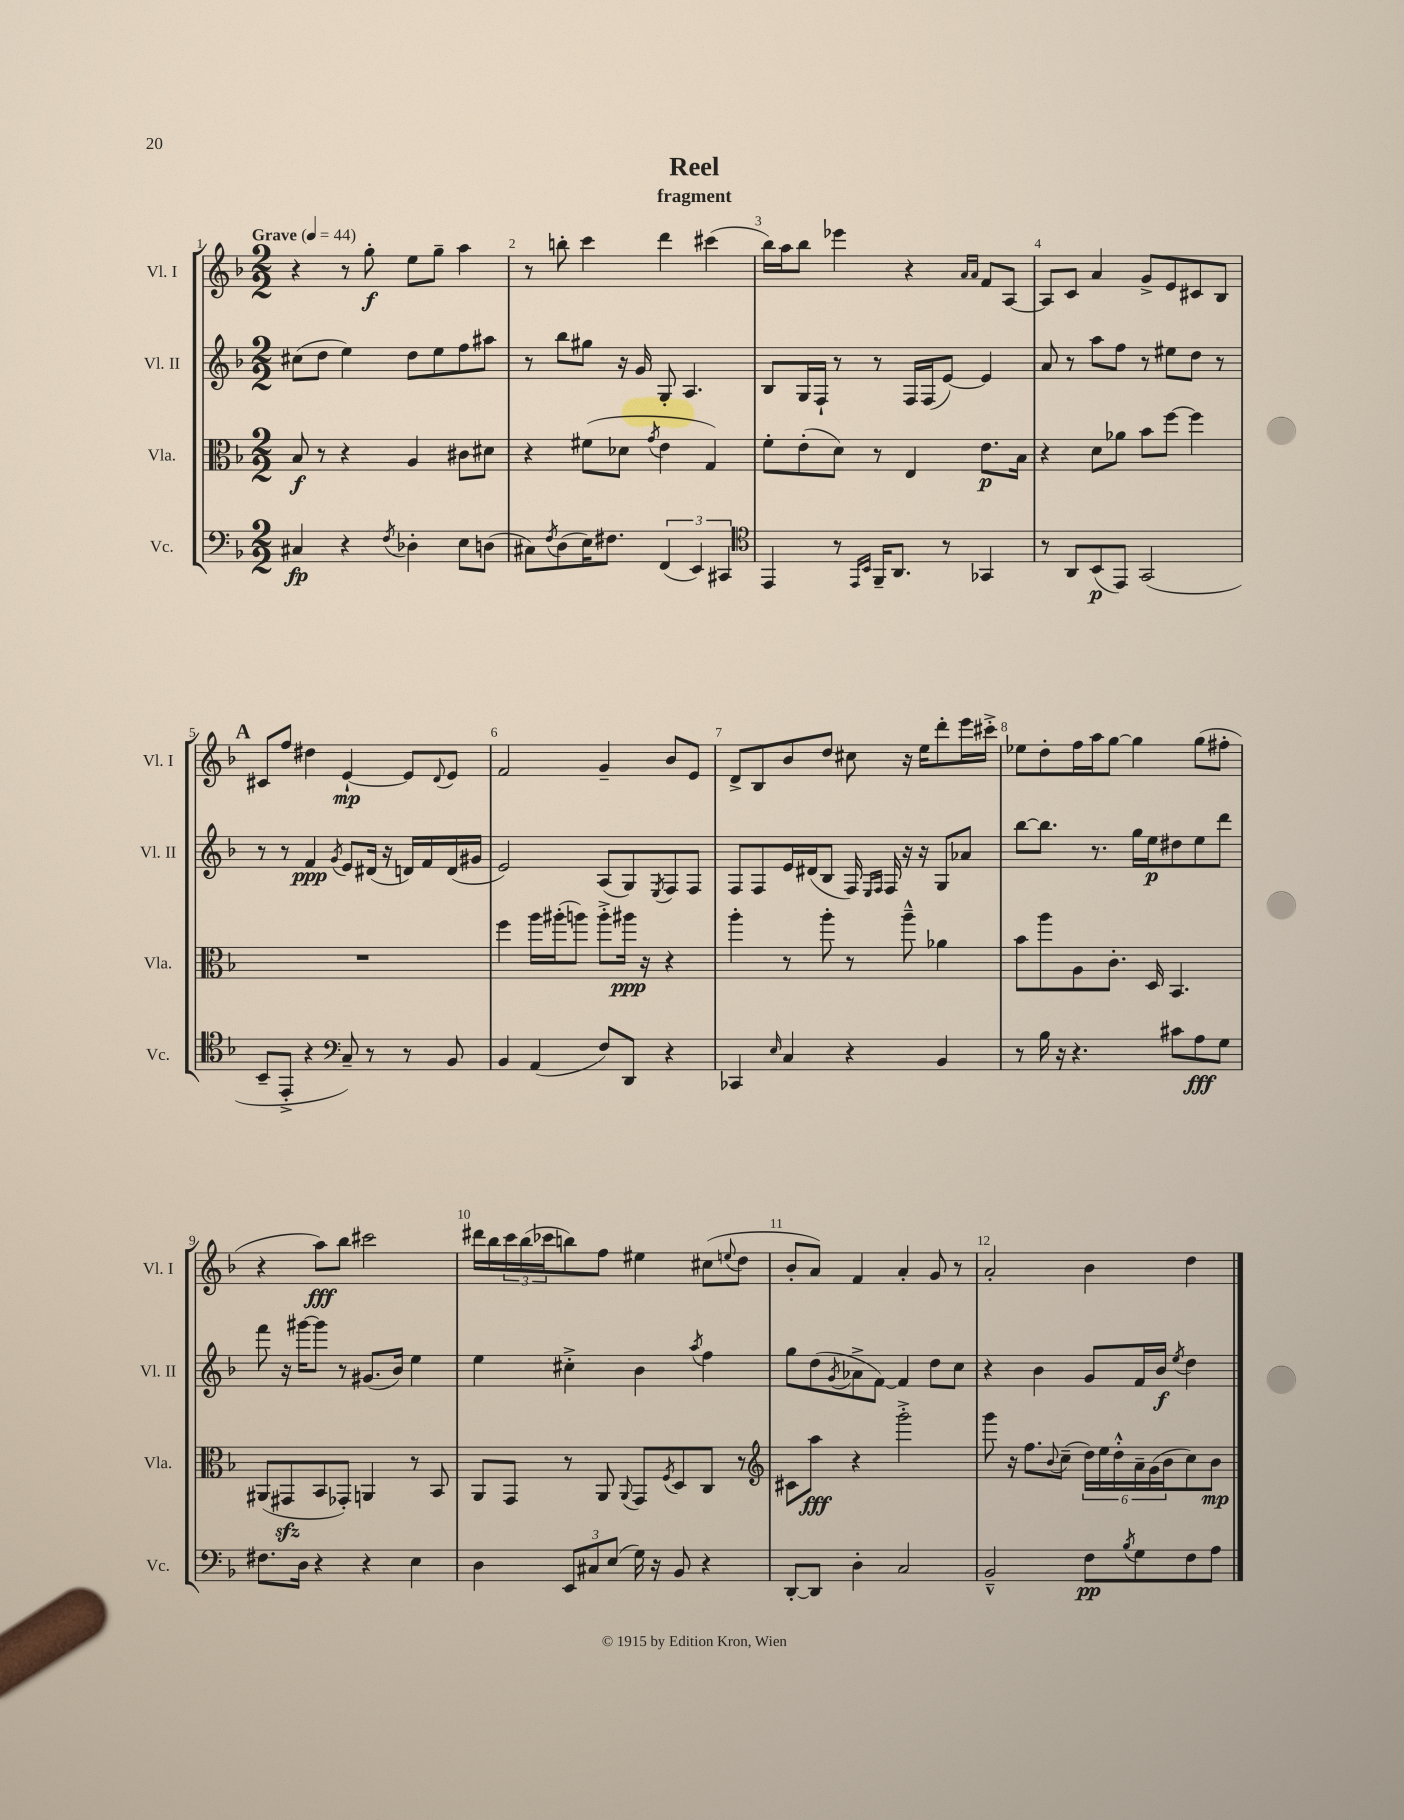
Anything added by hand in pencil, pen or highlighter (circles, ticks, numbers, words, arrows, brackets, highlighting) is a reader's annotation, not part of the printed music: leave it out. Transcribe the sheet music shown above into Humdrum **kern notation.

**kern	**kern	**kern	**kern
*staff4	*staff3	*staff2	*staff1
*clefF4	*clefC3	*clefG2	*clefG2
*k[b-]	*k[b-]	*k[b-]	*k[b-]
*M2/2	*M2/2	*M2/2	*M2/2
*MM44	*MM44	*MM44	*MM44
4C#	8B-	(8cc#	4r
.	8r	8dd	.
4r	4r	4ee)	8r
.	.	.	8gg'
8qF	.	.	.
4D-'	4A	8dd	8ee
.	.	8ee	8gg~
8E	8c#	8ff	4aa
(8D	8d#	8aa#	.
=	=	=	=
8C#)	4r	8r	8r
8qF	.	.	.
(8D	.	8bb-	8bb'
16E)	(8f#	8gg#	4ccc
8.F#	.	.	.
.	8d-	16r	.
.	.	16g	.
.	8qg	.	.
(6FF	4e	8G'	4ddd
.	.	4.A	.
6EE)	.	.	.
.	4G)	.	(4ccc#
6CC#	.	.	.
=	=	=	=
*clefC4	*	*	*
4EE	8f'	8B-	16bb-)
.	.	.	16aa
.	(8e'	16G	8bb-
.	.	16F`	.
8r	8d)	8r	4eee-
16qqEE	.	.	.
16qqBB-	.	.	.
16FF~	8r	8r	.
8.AA	.	.	.
.	4E	16F	4r
.	.	(16F	.
8r	.	[8e)	.
.	.	.	16qqa
.	.	.	16qqa
4GG-	8.e	4e]	8f
.	.	.	[8A
.	16B-	.	.
=	=	=	=
8r	4r	8a	8A]
8AA	.	8r	8c
(8BB-	8d	8aa	4a
8EE)	8a-	8ff	.
(2GG	8b-	8r	8g^
.	[8ff	8ee#	8e
.	4ff]	8dd	8c#
.	.	8r	8B-
=	=	=	=
8BB-~	1r	8r	8c#
8EE'^	.	8r	8ff
4r	.	4f	4dd#
*clefF4	*	*	*
.	.	8qg	.
8C~)	.	8e	[4e`
8r	.	(16d#	.
.	.	16r	.
8r	.	16d)	8e]
.	.	16f	.
.	.	.	8qqd
8BB-	.	(16d	8e
.	.	16g#	.
=	=	=	=
4BB-	4ff	2e)	2f
(4AA	16aa	.	.
.	(16aa#'	.	.
.	8aa)	.	.
8F)	8aa'^	(8A	4g~
8DD	16aa#	8G)	.
.	16r	.	.
.	.	8qE	.
4r	4r	8F	8b-
.	.	8F	8e
=	=	=	=
4CC-	4aa'	8F	8d^
.	.	8F	8B-
16qqE	.	.	.
4C	8r	16e	8b-
.	.	(16d#	.
.	8aa'	8B-	8dd
4r	8r	16F)	8cc#
.	.	16qqE	.
.	.	16qqF	.
.	.	16F	.
.	8aa~^^	16r	16r
.	.	16r	16ee
4BB-	4a-	8G	8ddd'
.	.	8a-	16eee
.	.	.	16ccc#'^
=	=	=	=
8r	8b-	[8bb-	8ee-
16B-	8aa	8.bb-]	8dd'
16r	.	.	.
4.r	8A	.	16ff
.	.	8.r	16aa
.	8.c'	.	[8gg
.	.	16gg	4gg]
.	16D	16ee	.
8c#	4.BB-	8dd#	.
8A	.	8ee	(8gg
8G	.	8ddd	8ff#'
=	=	=	=
8.F#	(8AA#	8fff	4r
.	8GG#	16r	.
16D	.	[16ggg#	.
4r	8BB-	8ggg#]	8aa)
.	8GG-')	8r	8bb-
4r	4AA	(8.g#	2ccc#
.	.	16b-)	.
4E	8r	4ee	.
.	8BB-	.	.
=	=	=	=
4D	8AA	4ee	16ddd#
.	.	.	16bb-
.	8GG	.	24ccc
.	.	.	(24bb-
.	.	.	24ccc-
12EE	8r	4cc#'^	8bb)
12C#	.	.	.
.	8AA	.	8ff
(12E	.	.	.
.	8qqAA	.	.
16G)	8GG	4b-	4ee#
16r	.	.	.
.	8qF	.	.
8BB-	8D	.	.
.	.	8qaa	.
4r	8C	4ff	(8cc#
.	.	.	8qqee
.	8r	.	8dd
=	=	=	=
*	*clefG2	*	*
[8DD'	8c#	8gg	8b-'
8DD]	8aa	(8dd	8a)
.	.	8qg	.
4D'	4r	8a-^	4f
.	.	[8f)	.
2C	2ggg'^	4f]	4a'
.	.	8dd	8g
.	.	8cc	8r
=	=	=	=
2BB-~^^	8ggg	4r	2a'
.	16r	.	.
.	8.ff	.	.
.	.	4b-	.
.	8qqb-	.	.
.	(8cc~	.	.
8F	24dd)	8g	4b-
.	24ee	.	.
.	24dd'^^	.	.
8qB-	.	.	.
8G	24a~	16f	.
.	(24g	.	.
.	.	16b-	.
.	24b-	.	.
.	.	8qee	.
8F	8cc)	4dd	4dd
8A	8b-	.	.
==	==	==	==
*-	*-	*-	*-
